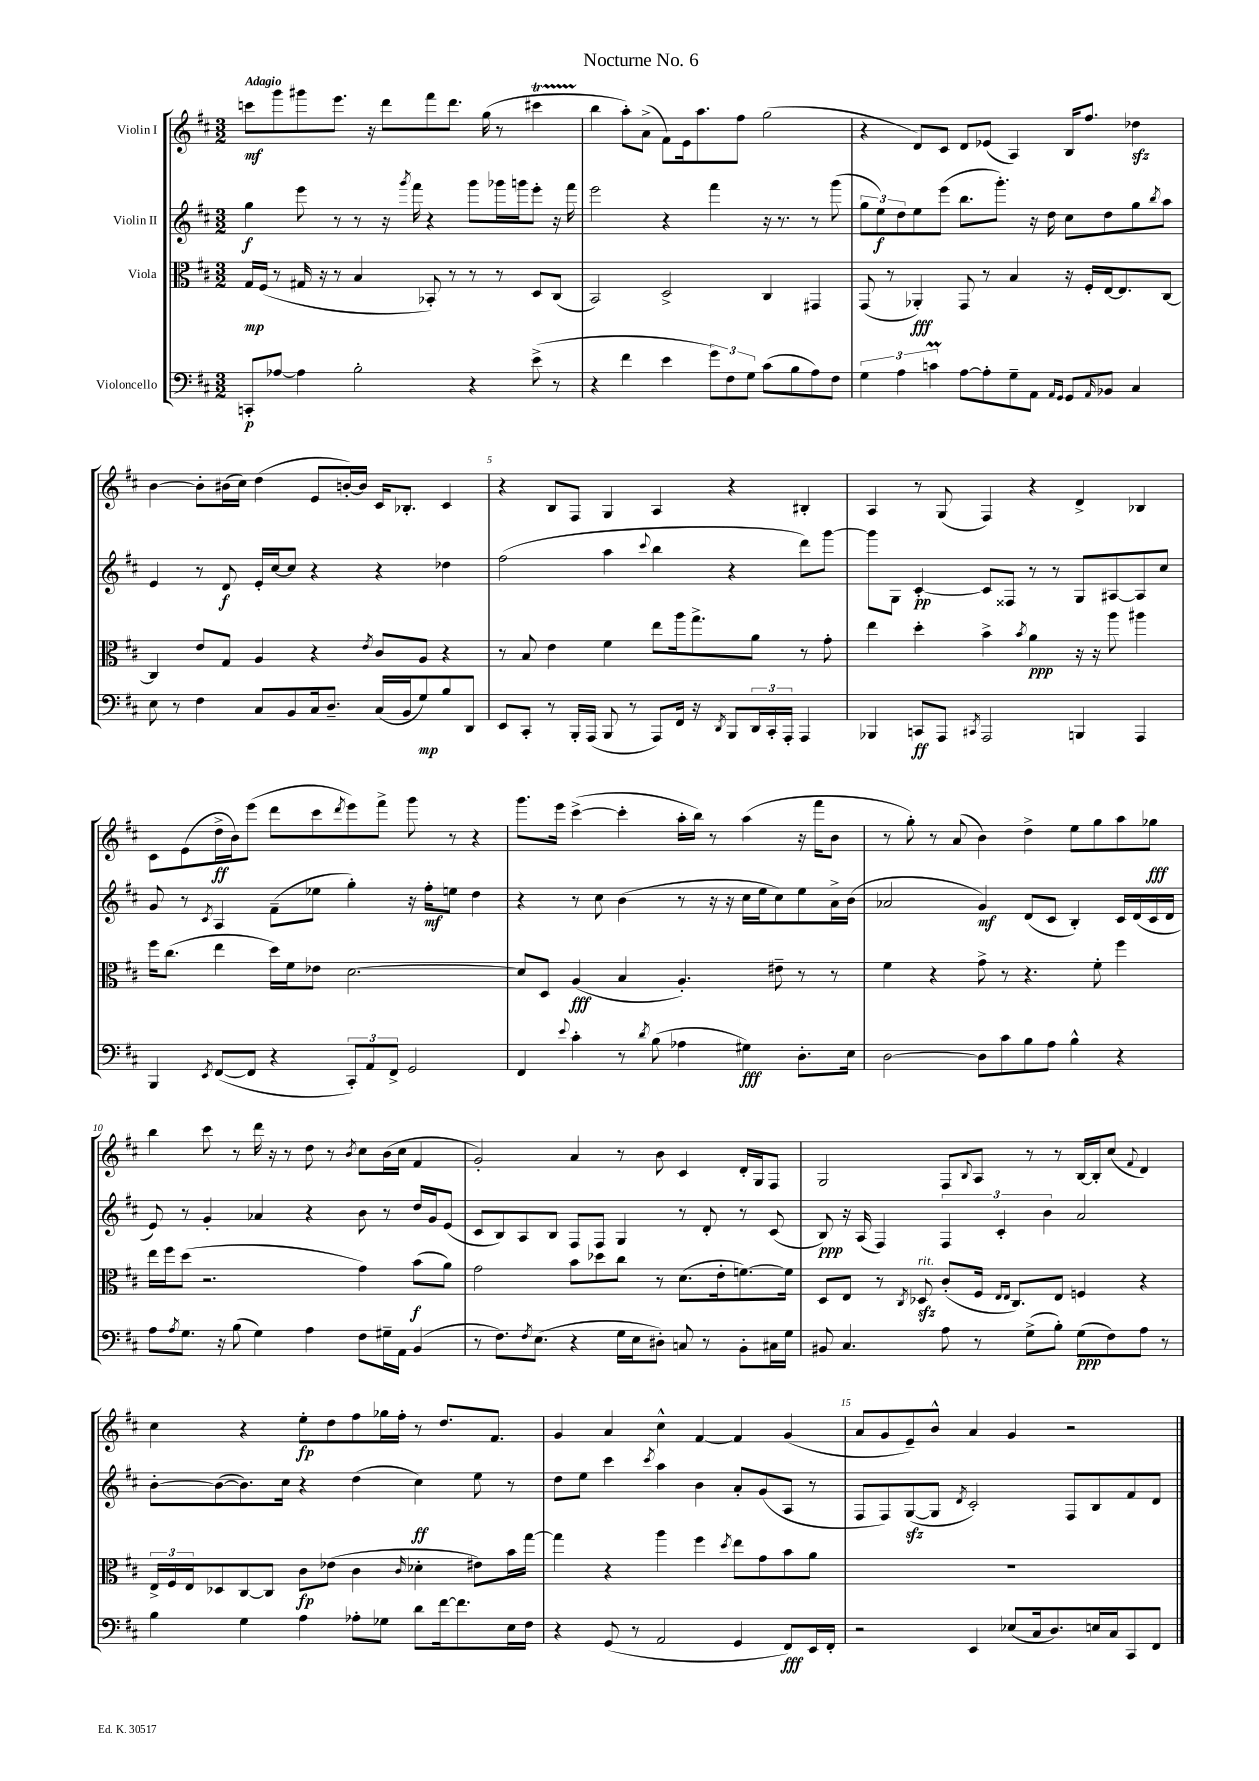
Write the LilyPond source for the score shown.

\header { title = "Nocturne No. 6" }
<<
\new StaffGroup <<
\new Staff = "s0" \with { instrumentName = "Violin I" } {
    \clef treble \key d \major \numericTimeSignature \time 3/2 \tempo "Adagio"
    c'''8\mf g'''8 gis'''8 e'''8. r16 d'''8 fis'''8 d'''8. g''16( r8 cis'''4\startTrillSpan |
    b''4\stopTrillSpan a''8-.) a'8->( fis'8) e'16 a''8. fis''8 g''2( |
    r4 d'8) cis'8 d'8 ees'8( a4) b16 fis''8. des''4\sfz |
    b'4~ b'8-. bis'16( cis''16) d''4( e'8 b'16~-.) b'16 cis'16 bes8.-. cis'4 |
    r4 b8 fis8 g4 a4 r4 bis4-. |
    a4 r8 g8( fis4) r4 d'4-> bes4 |
    cis'8 e'8( d''16->\ff b'16) e'''8( d'''8 cis'''8 \acciaccatura { d'''8 } e'''8) fis'''8-> g'''8 r8 r4 |
    g'''8. e'''16 cis'''4~->( cis'''4-. a''16-. b''16) r8 a''4( r16 fis'''16 b'8 |
    r8 g''8-.) r8 a'8( b'4) d''4-> e''8 g''8 a''8 ges''8\fff |
    b''4 cis'''8 r8 d'''16 r16 r8 d''8 r8 \acciaccatura { b'8 } cis''8 b'16( cis''16 fis'4 |
    g'2-.) a'4 r8 b'8 cis'4 d'16-. g16 fis8 |
    g2 fis8 \appoggiatura { b8 } a8 r8 r8 b16~ b16-. cis''8( \appoggiatura { fis'8 } d'4) |
    cis''4 r4 e''8-.\fp d''8 fis''8 ges''16 fis''16-. r8 d''8. fis'8. |
    g'4 a'4 cis''4-^ fis'4~ fis'4 g'4( |
    a'8 g'8 e'8--) b'8-^ a'4 g'4 r2 \bar "|." |
}
\new Staff = "s1" \with { instrumentName = "Violin II" } {
    \clef treble \key d \major \numericTimeSignature \time 3/2
    g''4\f e'''8 r8 r8 r16 \acciaccatura { g'''8 } fis'''16 r4 g'''8 ges'''16 g'''16 e'''8-. r16 fis'''16 |
    e'''2 r4 fis'''4 r16 r8. r8 g'''8( |
    \tuplet 3/2 { g''8 e''8\f) d''8 } e''8 e'''8( b''8. g'''8.-.) r16 d''16 cis''8 d''8 g''8 \acciaccatura { b''8 } a''8 |
    e'4 r8 d'8\f e'16-. cis''16~ cis''8 r4 r4 des''4 |
    fis''2( a''4 \appoggiatura { cis'''8 } b''4 r4 d'''8) g'''8~ |
    g'''8 g8 cis'4~-.\pp cis'8 fisis8 r8 r8 g8 ais8~ ais8 cis''8 |
    g'8 r8 \acciaccatura { cis'8 } a4 fis'8--( ees''8 g''4-.) r16 fis''16-.\mf e''8 d''4 |
    r4 r8 cis''8 b'4( r8 r16 r16 cis''16 e''16 cis''8) e''8 a'16-> b'16( |
    aes'2 g'4\mf) d'8( cis'8 b4-.) cis'16 d'16( cis'16 d'16 |
    e'8) r8 g'4-. aes'4 r4 b'8 r8 d''16 g'16 e'8( |
    cis'8 b8) a8 b8 fis8 fis8 g4 r8 d'8-. r8 cis'8( |
    b8\ppp) r16 a16( fis4) \tuplet 3/2 { fis4 cis'4-. b'4 } a'2 |
    b'8~-. b'8~( b'8.) cis''16 r4 d''4( cis''4\ff) e''8 r8 |
    d''8 e''8 cis'''4 \acciaccatura { cis'''8 } a''4 b'4 a'8-. g'8( a8 r8 |
    fis8 fis8) g8~\sfz( g8 \acciaccatura { d'8 } cis'2-.) fis8 b8 fis'8 d'8 \bar "|." |
}
\new Staff = "s2" \with { instrumentName = "Viola" } {
    \clef alto \key d \major \numericTimeSignature \time 3/2
    g16\mp fis16( r8 gis16 r16 r8 b4 bes,8-.) r8 r8 r8 d8 cis8( |
    b,2) d2-> cis4 gis,4 |
    g,8( r8 aes,4-.\fff) g,8 r8 b4 r16 fis16-. e16~ e8. cis8~ |
    cis4 e'8 g8 a4 r4 \acciaccatura { e'8 } cis'8 a8 r4 |
    r8 b8 e'4 fis'4 e''8 a''16 g''8.-> a'8 r8 g'8-. |
    e''4 d''4-. b'4-> \acciaccatura { b'8 } a'4\ppp r16 r16 a''8 ais''4 |
    fis''16 cis''8.( e''4 d''16) fis'16 ees'8 d'2.~ |
    d'8 d8 a4\fff( b4 a4.-.) eis'8-- r8 r8 |
    fis'4 r4 g'8-> r8 r4. fis'8-. fis''4 |
    e''16 fis''16 d''8( r2. g'4) b'8\f( a'8) |
    g'2 b'8 des''8 cis''8 r8 d'8.( e'16-. f'8.~) f'16 |
    d8 e8 r8 \acciaccatura { cis8 } des8\sfz^\markup { \italic "rit." } cis'8-.( fis16 \grace { e16 e16 } cis8.) e8 f4 r4 |
    \tuplet 3/2 { e16-> fis16 e16 } des8 cis8~ cis8 cis'8\fp ees'8( cis'4 \grace { cis'16 } des'4-. eis'8) b'16 g''16~ |
    g''4 r4 a''4 fis''4 \acciaccatura { d''8 } e''8 g'8 b'8 a'8 |
    R1. \bar "|." |
}
\new Staff = "s3" \with { instrumentName = "Violoncello" } {
    \clef bass \key d \major \numericTimeSignature \time 3/2
    c,8-.\p aes8~ aes4 b2-. r4 e'8->( r8 |
    r4 fis'4 e'4 \tuplet 3/2 { g'8) fis8 g8 } cis'8( b8 a8) fis8 |
    \tuplet 3/2 { g4 a4 c'4\prall } a8~ a8-. g8-- a,8 \grace { a,16 g,16 } g,8 \grace { a,16 } bes,8 cis4 |
    e8 r8 fis4 cis8 b,8 cis16 d8.-- cis16( b,16 g8\mp) b8 d,8 |
    e,8 cis,8-. r8 b,,16-. a,,16( b,,8 r8 a,,8) fis,16 r16 \acciaccatura { d,8 } b,,8 \tuplet 3/2 { d,16 cis,16-. a,,16-. } a,,4 |
    bes,,4 c,8\ff a,,8 \acciaccatura { cis,8 } a,,2 b,,4 a,,4 |
    b,,4 \acciaccatura { e,8 } fis,8~( fis,8 r4 \tuplet 3/2 { cis,8-.) a,8 fis,8-> } g,2 |
    fis,4 \appoggiatura { e'8 } cis'4-. r8 \acciaccatura { d'8 } b8( aes4 gis4\fff) d8.-. e16 |
    d2~ d8 cis'8 b8 a8 b4-^ r4 |
    a8 \acciaccatura { a8 } g8. r16 b8( g4) a4 fis8 gis16-- a,16 b,4( |
    r8 fis8.) \acciaccatura { fis8 } e8.( r4 g16 e16 dis8-.) c8 r8 b,8-. cis16 g16 |
    bis,8 cis4. a8 r8 g8->( b8-.) g8\ppp( fis8) a8 r8 |
    b4 g4 a4 aes8-. ges8 d'8 fis'16~ fis'8. e16 fis16 |
    r4 g,8( r8 a,2 g,4 fis,8\fff) e,16 fis,16-. |
    r2 e,4 ees8( cis16 d8.) e16 cis16 cis,8 fis,8 \bar "|." |
}
>>
>>
\layout { \context { \Score \override BarNumber.break-visibility = ##(#f #t #t) barNumberVisibility = #(every-nth-bar-number-visible 5) } }
